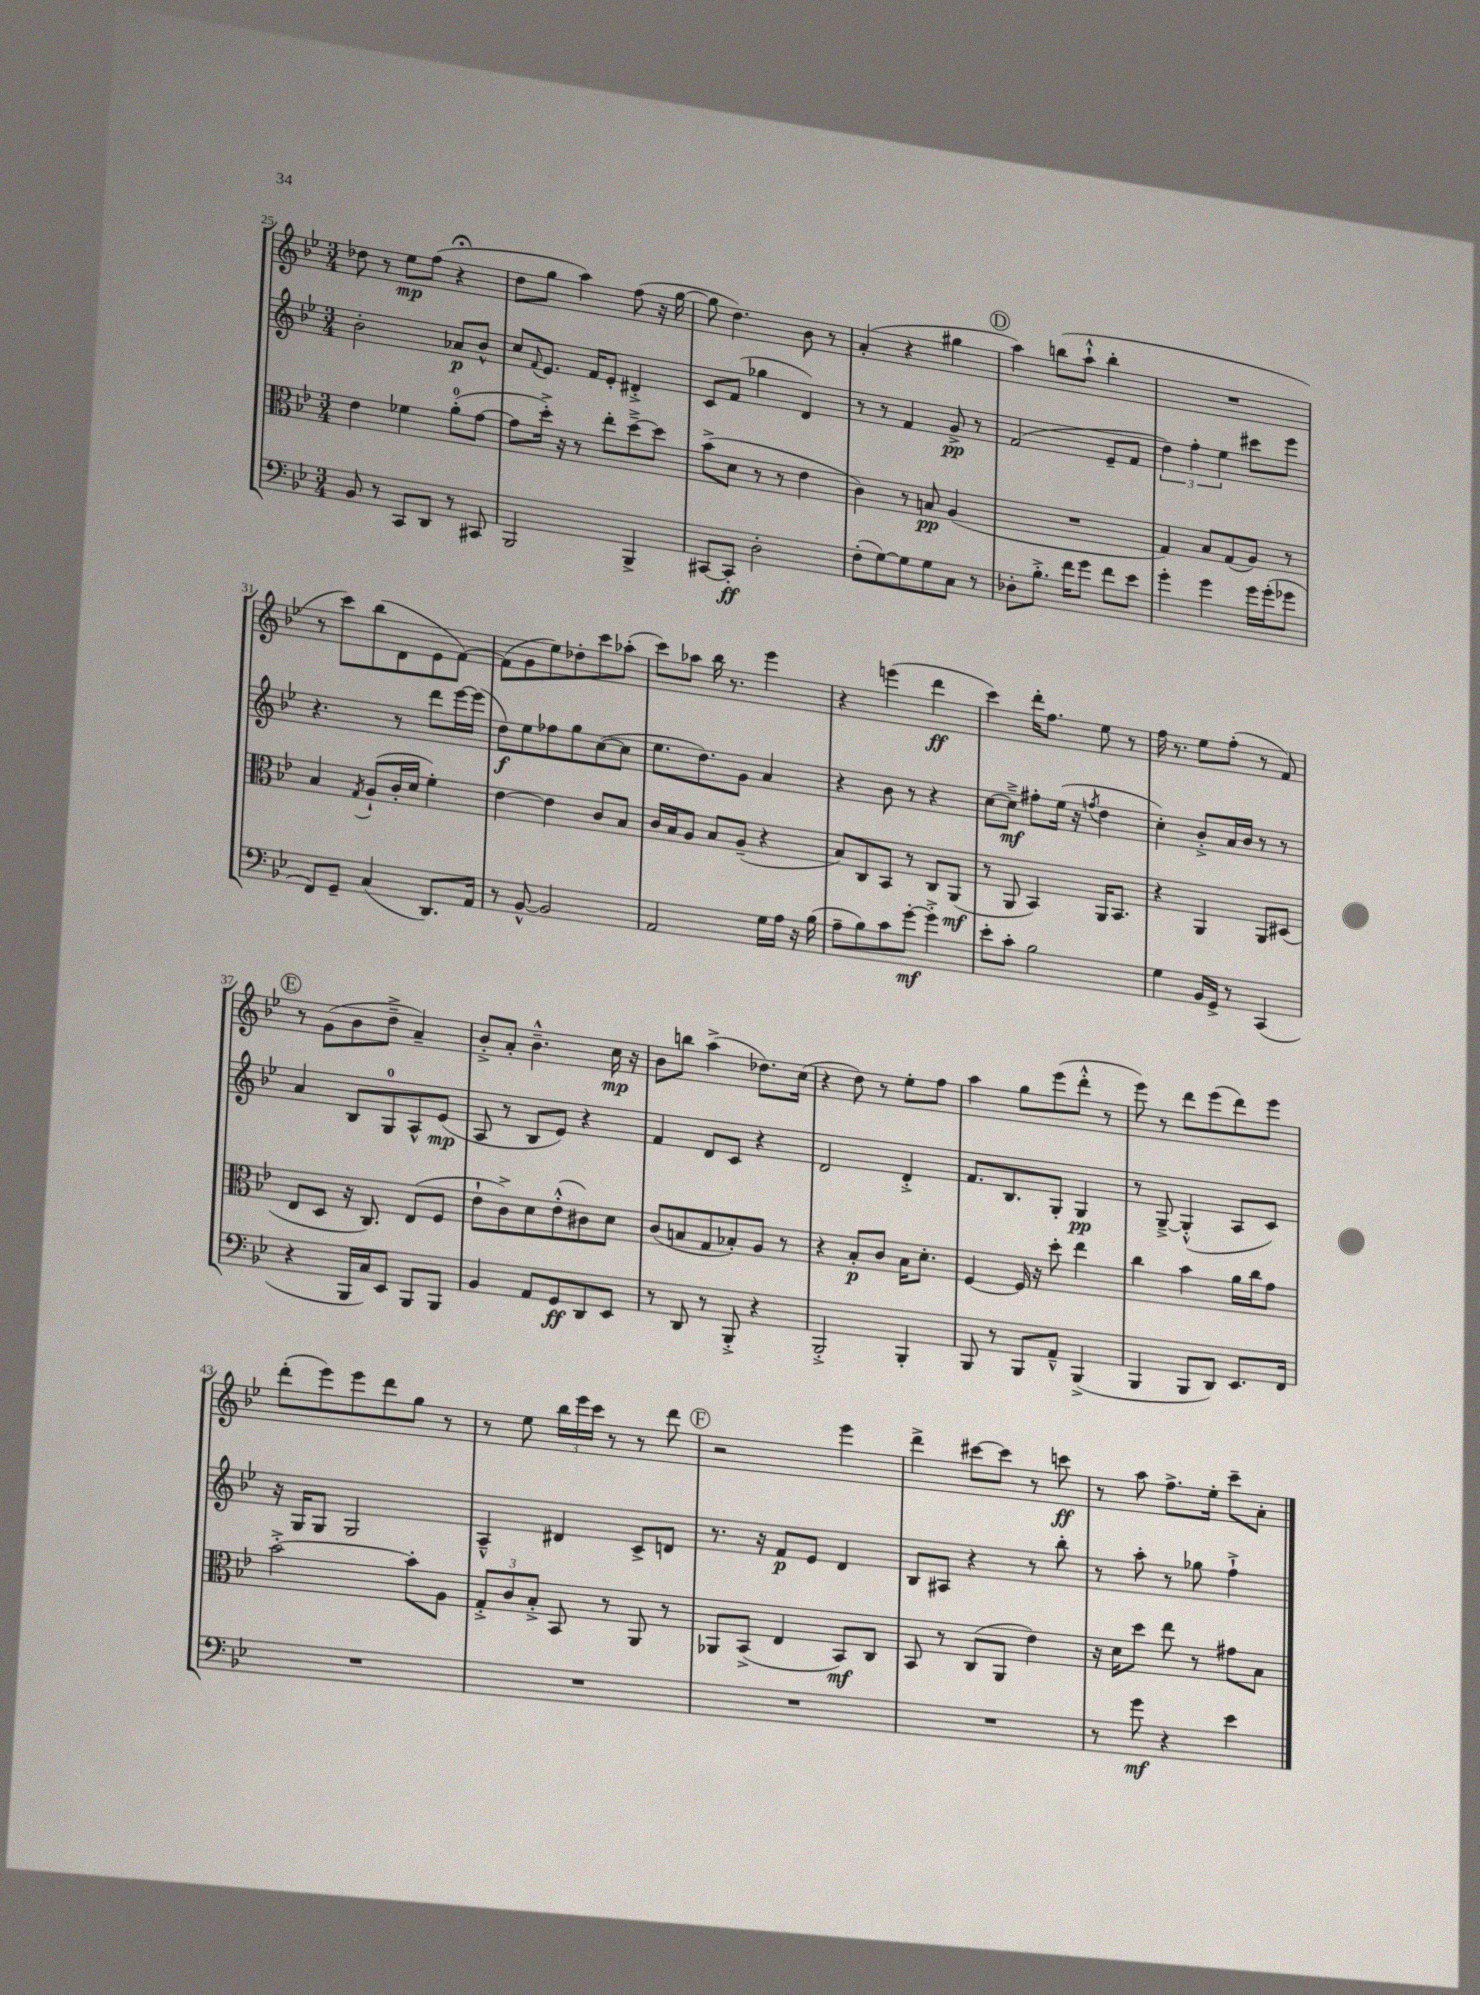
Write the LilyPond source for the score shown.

<<
\new StaffGroup <<
\new Staff = "s0" {
    \clef treble \key bes \major \numericTimeSignature \time 3/4
    des''8 r8 ees''8\mp f''8( r4\fermata |
    d''8 g''8 a''4) f''8( r16 g''16~ |
    g''8 d''4.) bes'8 r8 |
    a'4-.( r4 gis''4 |
    \mark \markup { \circle "D" } a''4) b''8( a''8-!-^ b''4-. |
    R2. |
    r8 c'''8) bes''8( d'8 ees'8 f'8~) |
    f'8( g'8 ees''8) des''8-. c'''8 aes''8-.( |
    c'''8) aes''8 bes''16 r8. ees'''4 |
    r4 e'''4( d'''4\ff |
    c'''4) d'''16-. f''8. ees''8 r8 |
    f''16 r8. ees''8 f''8-.( r8 f'8) |
    \mark \markup { \circle "E" } r8 g'8( bes'8 d''8---> a'4--) |
    bes'8-.-> a'8-. bes'4.---^ c''16\mp r16 |
    bes'8 b''8 a''4->( des''8.) c''16( |
    r4 d''8) r8 ees''8-. f''8 |
    a''4 g''8 ees'''8( d'''8-.-^ r8 |
    ees'''8) r8 d'''8 ees'''8( d'''8) ees'''8 |
    d'''8-.( ees'''8) ees'''8 d'''8 g''8 r8 |
    r8 ees''8 \tuplet 3/2 { bes''16 ees'''16 c'''16 } r8 r8 d'''8 |
    \mark \markup { \circle "F" } r2 ees'''4 |
    d'''4-> cis'''8~ cis'''8 r8 c'''8\ff |
    r8 a''8 f''8.-> ees''16-. c'''8-- a'8-. \bar "|." |
}
\new Staff = "s1" {
    \clef treble \key bes \major \numericTimeSignature \time 3/4
    bes'2-. aes'8\p bes'8-^ |
    c''8 \appoggiatura { f'8 } ees'8. f'16 ees'8-. dis'4-.-> |
    c'8 f'8( ges''4 d'4) |
    r8 r8 f'4 g'8->\pp r8 |
    \mark \markup { \circle "D" } f'2( ees'8-- f'8 |
    \tuplet 3/2 { d''4) f''4-. ees''4 } cis'''8 ees'''8 |
    r4. r8 d'''8 ees'''16~ ees'''16( |
    d''8\f) ees''8 fes''8 g''8 c''8~( c''8 |
    ees''8. d''8.) g'8 a'4 |
    r4 bes'8 r8 r4 |
    c''8~ c''8--->\mf fis''8-. ees''16( r16 \acciaccatura { f''8 } d''4 |
    c''4-.) bes'8-.-> a'16 bes'16 r8 r8 |
    \mark \markup { \circle "E" } a'4 bes8 g8-0 a8-^ ees'8\mp( |
    a8 r8 bes8 ees'8) r4 |
    f'4 d'8 c'8 r4 |
    d'2 d'4-.-> |
    f'8. bes8. g8-. g4\pp |
    r8 g8~---> g4-.-^( a8 c'8) |
    r16 g16 g8 g2 |
    a4---^ dis'4 c'8-> d'8 |
    \mark \markup { \circle "F" } r8. r16 f'8\p ees'8 d'4 |
    bes8 ais8 r4 r8 bes''8-. |
    r8 a''8-. r8 ges''8 f''4-!-> \bar "|." |
}
\new Staff = "s2" {
    \clef alto \key bes \major \numericTimeSignature \time 3/4
    ees'4 fes'4 a'8-0-.( g'8~ |
    g'8 d''16-.->) r16 r8 ees''8-. d''8~---> d''8 |
    bes'8->( d'8 r8 r8 ees'4 |
    c'4) r8 b8\pp a4( |
    \mark \markup { \circle "D" } R2. |
    g4) bes8 g8( a8) r8 |
    bes4 \acciaccatura { g8 } a8-!( c'16-. d'16 f'4-.) |
    ees'4~ ees'4 c'8 bes8 |
    c'16 bes16 a8 bes8 a8--( r4 |
    bes8) c8 bes,8 r8 c8 a,8\mf( |
    r8 a,8 bes,4) a,16 bes,8. |
    r4 a,4 a,8 dis8( |
    \mark \markup { \circle "E" } ees8 d8 r16 c8.) ees8( f8 |
    ees'8-! c'8->) d'8 ees'8-.-^( cis'8) d'8 |
    c'8( b8 g8 bes8-.) a8 r8 |
    r4 bes8-.\p c'8 bes16 d'8.-. |
    f4~ f16 r16 d''8-. ees''4 |
    c''4 bes'4 a'16 c''16 g'8 |
    bes'2~-.-> bes'8-. a8 |
    \tuplet 3/2 { g8-.-> c'8 bes8-.-> } bes,8 r8 a,8 r8 |
    \mark \markup { \circle "F" } aes,8 bes,8->( ees4 bes,8\mf) c8 |
    bes,8 r8 c8( a,8 ees'4) |
    r16 d'16 d''8 ees''8 r8 gis'8 bes8 \bar "|." |
}
\new Staff = "s3" {
    \clef bass \key bes \major \numericTimeSignature \time 3/4
    bes,8 r8 c,8 d,8 r8 cis,8 |
    bes,,2 bes,,4-> |
    cis,8~ cis,8-.\ff d2-. |
    f8-.( g8~) g8 g8 c8 r8 |
    \mark \markup { \circle "D" } des8-. bes8.-.-> f'16 g'8 f'8 ees'8 |
    g'4-. g'4 g'16 g'16-.( ges'8 |
    f,8) g,8-- c4( d,8.) a,16 |
    r8 bes,8~-^ bes,2 |
    a,2 g16 a16 r16 bes16( |
    a8-- bes8) c'8 g'8~-.\mf g'4-.-> |
    ees'8-. c'8-. bes2 |
    g4 bes,16 g,16-> r8 c,4( |
    \mark \markup { \circle "E" } r4 bes,,16 c16) ees,8 bes,,8 bes,,8 |
    bes,4 a,8 g,8\ff d,8 ees,8 |
    r8 d,8 r8 bes,,8-.-> r4 |
    bes,,2-.-> bes,,4-. |
    bes,,8 r8 bes,,8 a,8---^ bes,,4->( |
    bes,,4 bes,,8 d,8) ees,8. f,16 |
    R2. |
    R2. |
    \mark \markup { \circle "F" } R2. |
    R2. |
    r8 g'8\mf r4 ees'4 \bar "|." |
}
>>
>>
\layout { \context { \Score currentBarNumber = #25 } }
